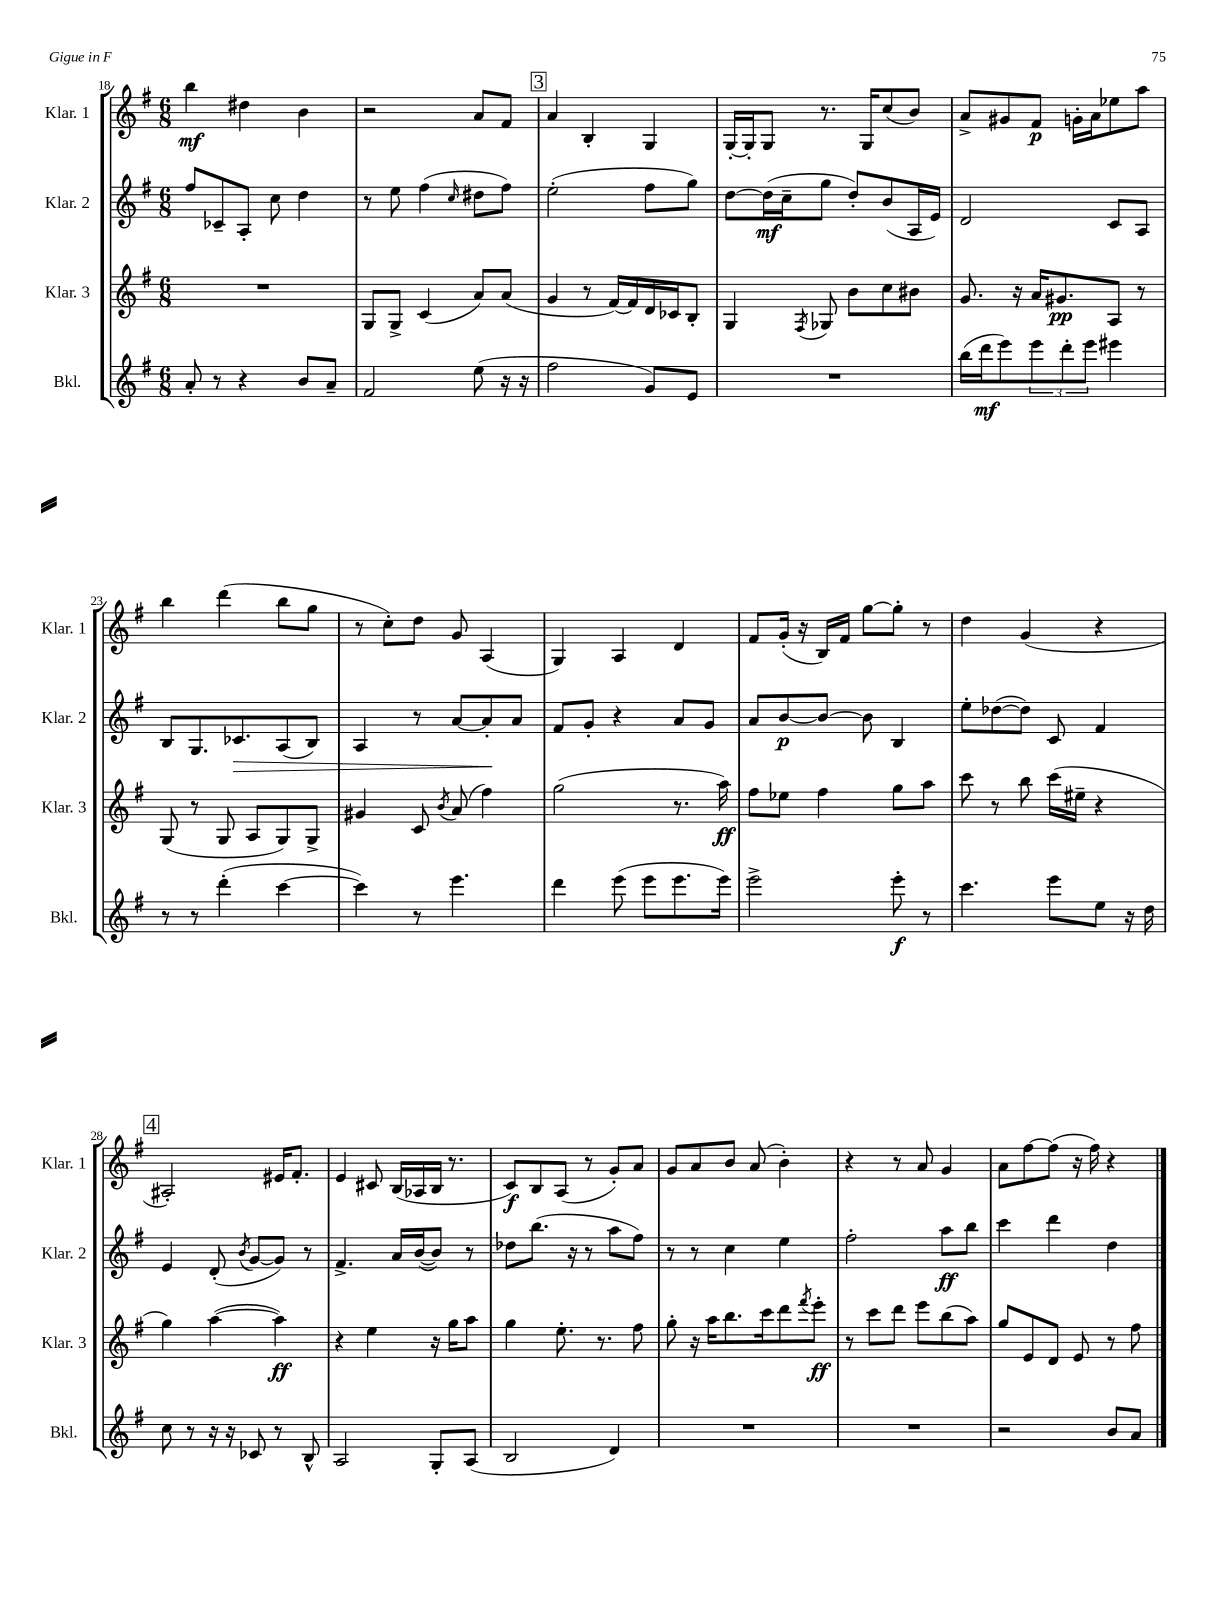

**kern	**kern	**kern	**kern
*staff4	*staff3	*staff2	*staff1
*clefG2	*clefG2	*clefG2	*clefG2
*k[f#]	*k[f#]	*k[f#]	*k[f#]
*M6/8	*M6/8	*M6/8	*M6/8
8a'	2.r	8ff#	4bb
8r	.	8c-~	.
4r	.	8A'	4dd#
.	.	8cc	.
8b	.	4dd	4b
8a~	.	.	.
=	=	=	=
2f#	8G	8r	2r
.	8G^	8ee	.
.	(4c	(4ff#	.
.	.	16qqcc	.
(8ee	8a)	8dd#	8a
16r	(8a	8ff#)	8f#
16r	.	.	.
=	=	=	=
2ff#	4g	(2ee'	4a
.	8r	.	4B'
.	[16f#)	.	.
.	16f#]	.	.
8g)	16d	8ff#	4G
.	16c-	.	.
8e	8B'	8gg)	.
=	=	=	=
2.r	4G	[8dd	[16G'
.	.	.	16G']
.	.	(16dd]	8G
.	.	16cc~	.
.	8qF#	.	.
.	8G-	8gg	8.r
.	8b	8dd')	.
.	.	.	16G
.	8cc	(8b	(8cc
.	8b#	16A	8b)
.	.	16e)	.
=	=	=	=
(16bb	8.g	2d	8a^
16ddd	.	.	.
8eee)	.	.	8g#
.	16r	.	.
12eee	16a	.	8f#
.	8.g#	.	.
12ddd'	.	.	.
.	.	.	16g'
12eee	.	.	.
.	.	.	16a
4eee#	8A	8c	8ee-
.	8r	8A	8aa
=	=	=	=
8r	(8G	8B	4bb
8r	8r	8.G	.
(4ddd'	8G	.	(4ddd
.	.	8.c-	.
.	8A	.	.
[4ccc	8G)	(8A	8bb
.	8G^	8B)	8gg
=	=	=	=
4ccc])	4g#	4A	8r
.	.	.	8cc')
8r	8c	8r	8dd
.	8qb	.	.
4.eee	(8a	[8a	8g
.	4ff#)	8a']	(4A
.	.	8a	.
=	=	=	=
4ddd	(2gg	8f#	4G)
.	.	8g'	.
(8eee	.	4r	4A
8eee	.	.	.
8.eee	8.r	8a	4d
.	.	8g	.
16eee)	16aa)	.	.
=	=	=	=
2eee^	8ff#	8a	8f#
.	8ee-	[8b	(16g'
.	.	.	16r
.	4ff#	8b_	16B)
.	.	.	16f#
.	.	8b]	[8gg
8eee'	8gg	4B	8gg']
8r	8aa	.	8r
=	=	=	=
4.ccc	8ccc	8ee'	4dd
.	8r	([8dd-	.
.	8bb	8dd-])	(4g
8eee	(16ccc	8c	.
.	16ee#~	.	.
8ee	4r	4f#	4r
16r	.	.	.
16dd	.	.	.
=	=	=	=
8cc	4gg)	4e	2A#')
8r	.	.	.
16r	([4aa	(8d'	.
16r	.	.	.
.	.	8qb	.
8c-	.	[8g	.
8r	4aa])	8g])	16e#
.	.	.	8.f#'
8B^^	.	8r	.
=	=	=	=
2A	4r	4.f#^	4e
.	4ee	.	8c#
.	.	16a	(16B
.	.	([16b	16A-
8G'	16r	8b])	16B
.	16gg	.	8.r
(8A	8aa	8r	.
=	=	=	=
2B	4gg	8dd-	8c)
.	.	(8.bb	8B
.	8.ee'	.	(8A
.	.	16r	.
.	.	8r	8r
.	8.r	.	.
4d)	.	8aa	8g')
.	8ff#	8ff#)	8a
=	=	=	=
2.r	8gg'	8r	8g
.	16r	8r	8a
.	16aa	.	.
.	8.bb	4cc	8b
.	.	.	(8a
.	16ccc	.	.
.	8ddd	4ee	4b')
.	8qfff#	.	.
.	8eee'	.	.
=	=	=	=
2.r	8r	2ff#'	4r
.	8ccc	.	.
.	8ddd	.	8r
.	8eee	.	8a
.	(8bb	8aa	4g
.	8aa)	8bb	.
=	=	=	=
2r	8gg	4ccc	8a
.	8e	.	[8ff#
.	8d	4ddd	(8ff#]
.	8e	.	16r
.	.	.	16ff#)
8b	8r	4dd	4r
8a	8ff#	.	.
==	==	==	==
*-	*-	*-	*-
